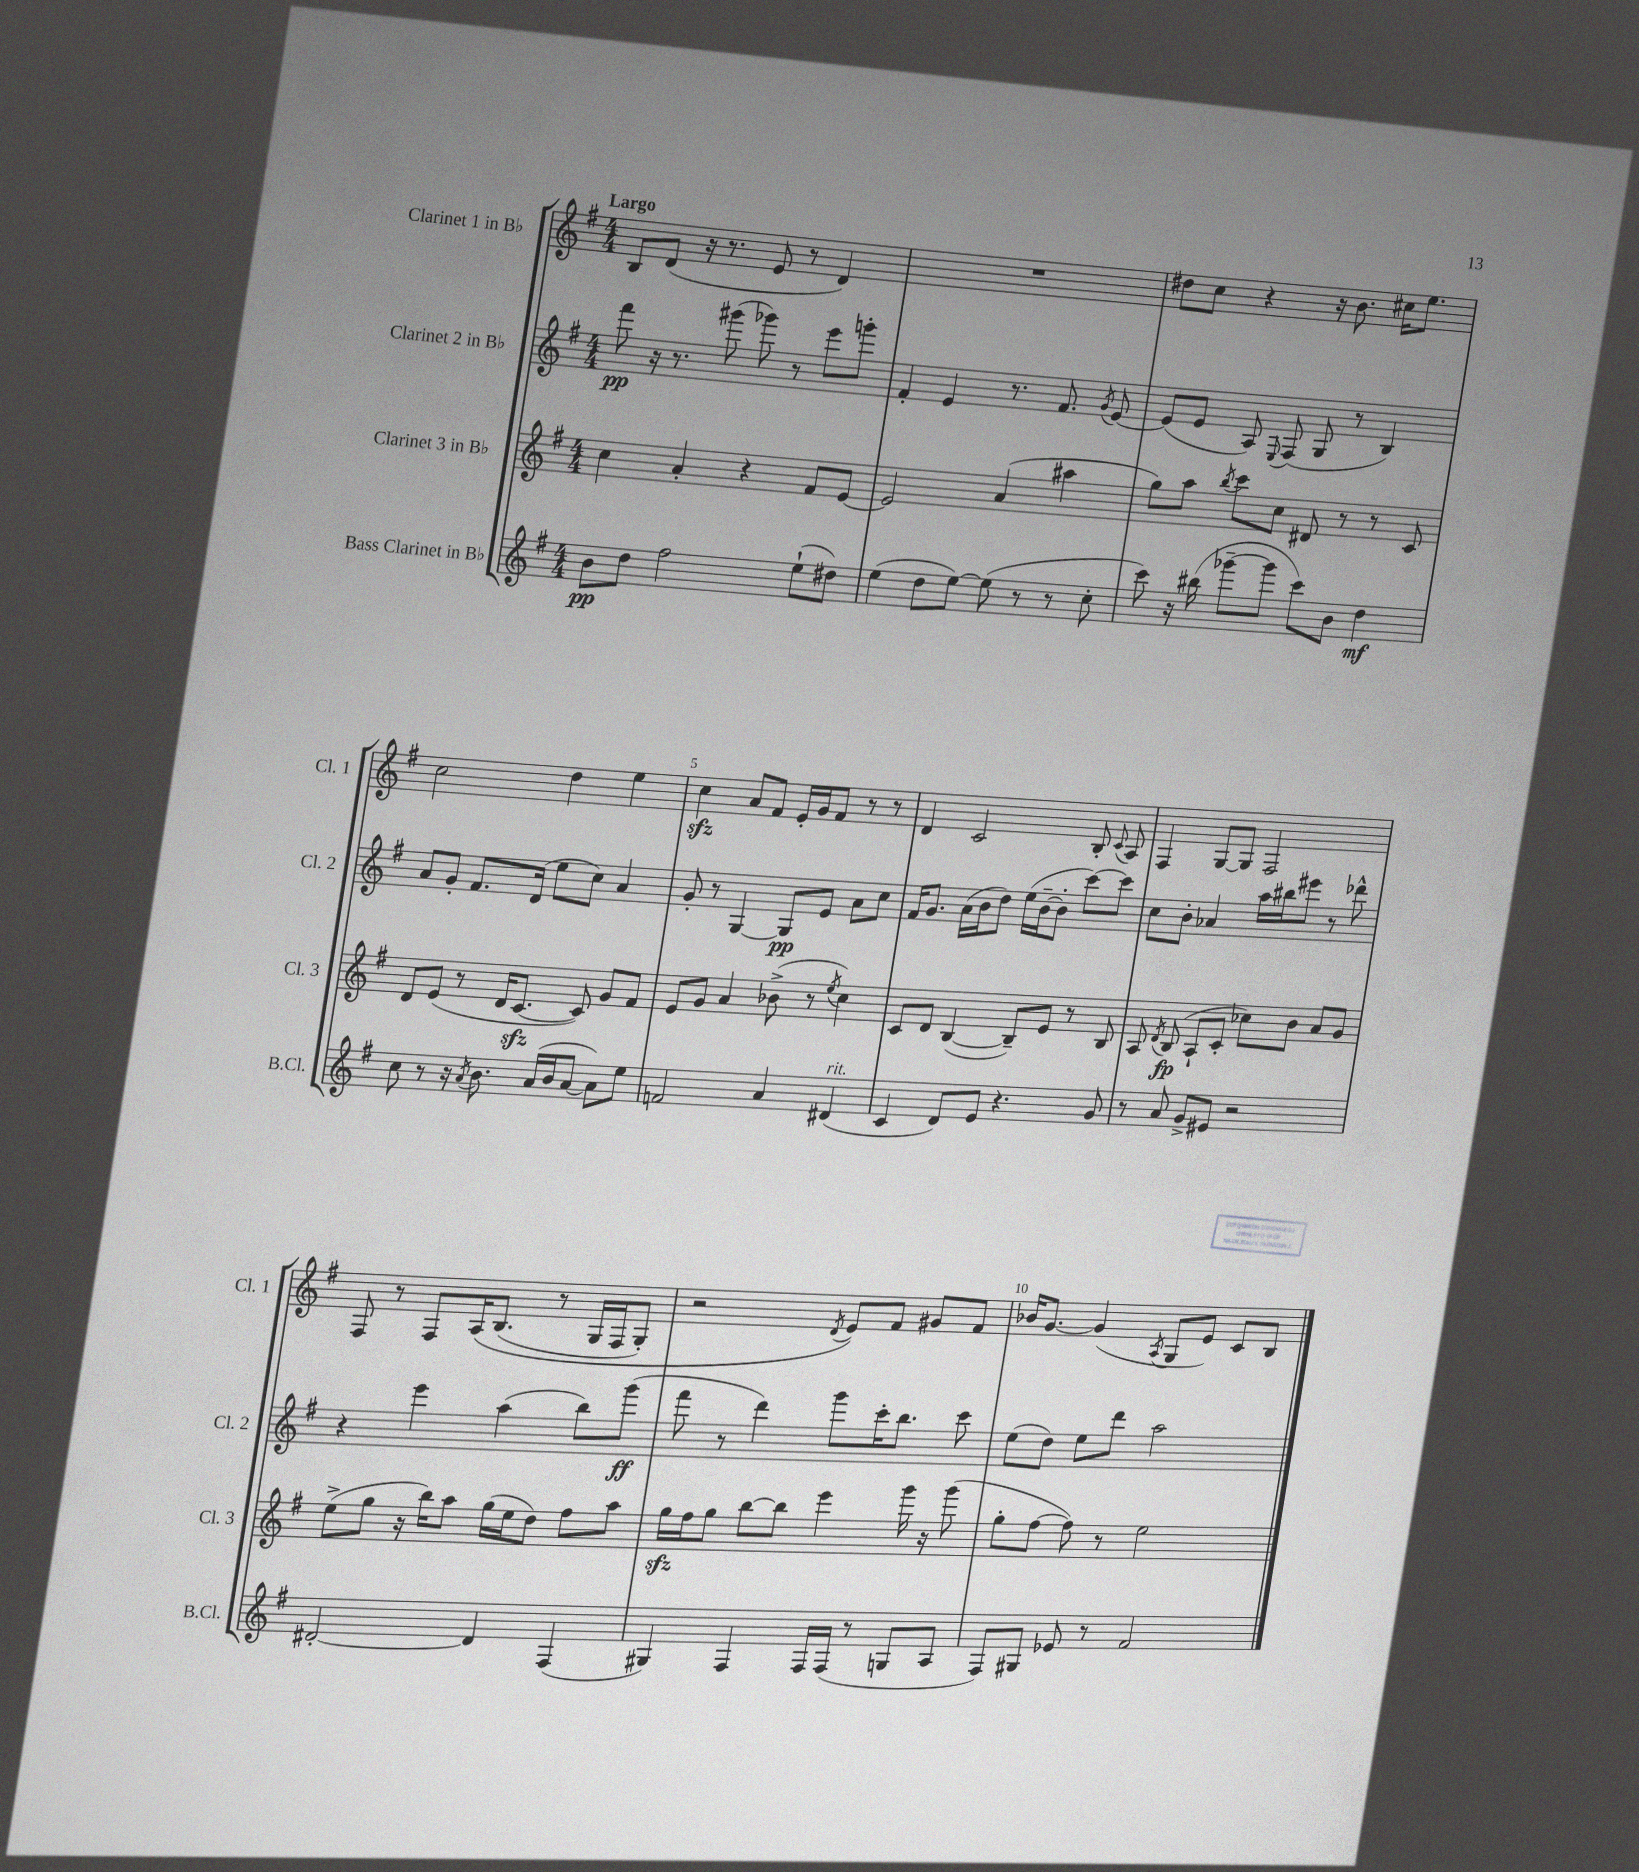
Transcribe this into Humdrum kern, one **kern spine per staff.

**kern	**kern	**kern	**kern
*staff4	*staff3	*staff2	*staff1
*clefG2	*clefG2	*clefG2	*clefG2
*k[f#]	*k[f#]	*k[f#]	*k[f#]
*M4/4	*M4/4	*M4/4	*M4/4
8b	4cc	8fff#	8B
8dd	.	16r	(8d
.	.	8.r	.
2ff#	4a'	.	16r
.	.	.	8.r
.	.	(8ggg#	.
.	4r	8ggg-)	8e
.	.	8r	8r
(8ee`	8f#	8eee	4d)
8dd#)	[8e	8ggg'	.
=	=	=	=
(4ee	2e]	4f#'	1r
8dd	.	4e	.
[8ee)	.	.	.
(8ee]	(4a	8.r	.
8r	.	.	.
.	.	8.f#	.
8r	4aa#	.	.
.	.	8qg	.
8cc'	.	[8e	.
=	=	=	=
8ccc)	8gg)	(8e]	8dd#
16r	8aa	8e	8cc
(16bb#	.	.	.
.	8qbb	.	.
[8ggg-~	8ccc	8A)	4r
.	.	8qqE	.
8ggg-]	8cc	(8F#	.
8ccc)	8d#	8G	16r
.	.	.	8.b
8b	8r	8r	.
4dd	8r	4B)	16cc#
.	.	.	8.ee
.	8c	.	.
=	=	=	=
8cc	8d	8a	2cc
8r	(8e	8g'	.
16r	8r	8.f#	.
8qa	.	.	.
8.b	.	.	.
.	16d	.	.
.	[8.c	(16d	.
(16a	.	8ee	4dd
16b	.	.	.
[8a	8c])	8cc)	.
8a])	8g	4a	4ee
8ee	8f#	.	.
=	=	=	=
2f	8e	8g'	4cc
.	8g	8r	.
.	4a	[4G	8a
.	.	.	8f#
4a	(8b-^	8G]	16e'
.	.	.	16g
.	8r	8e	8f#
.	8qee	.	.
(4d#	4cc)	8a	8r
.	.	8cc	8r
=	=	=	=
4c	8c	16f#	4d
.	.	8.g	.
.	8d	.	.
8d)	([4B	(16a	2c
.	.	16b	.
8e	.	8dd)	.
4.r	8B~])	(16ee	.
.	.	[16b~	.
.	8e	8b']	.
.	8r	[8ccc)	8B'
.	.	.	8qqc
8g	8B	8ccc]	8A
=	=	=	=
8r	8A	8cc	4F#
.	8qd	.	.
8a	(8B	8b'	.
8g^	8A`	4a-	[8G
8e#	8c'	.	8G]
2r	8cc-)	16aa	2F#
.	.	16bb#	.
.	8b	8eee#	.
.	8a	8r	.
.	8g	8ddd-^^	.
=	=	=	=
[2d#'	(8ee^	4r	8F#
.	8gg	.	8r
.	16r	4eee	8F#
.	16bb)	.	.
.	8aa	.	&(16A
.	.	.	(8.B
4d#]	(16gg	(4aa	.
.	16ee	.	.
.	8dd)	.	8r
(4F#	8ff#	8bb)	16G
.	.	.	16F#
.	8aa	(8ggg	8G')
=	=	=	=
4G#)	16gg	8fff#	2r
.	16ff#	.	.
.	8gg	8r	.
4F#	[8bb	4ddd)	.
.	8bb]	.	.
.	.	.	8qd
16F#	4eee	8ggg	8e&)
(16F#	.	.	.
8r	.	16ccc'	8f#
.	.	8.bb	.
8G	16ggg	.	8g#
.	16r	.	.
8A	(8ggg	8ccc	8f#
=	=	=	=
8F#)	8gg'	(8ee	16b-
.	.	.	[8.g
8G#	[8ff#	8dd)	.
8e-	8ff#])	8ee	(4g]
8r	8r	8ddd	.
.	.	.	8qA
2f#	2ee	2aa	8G
.	.	.	8e)
.	.	.	8c
.	.	.	8B
==	==	==	==
*-	*-	*-	*-
